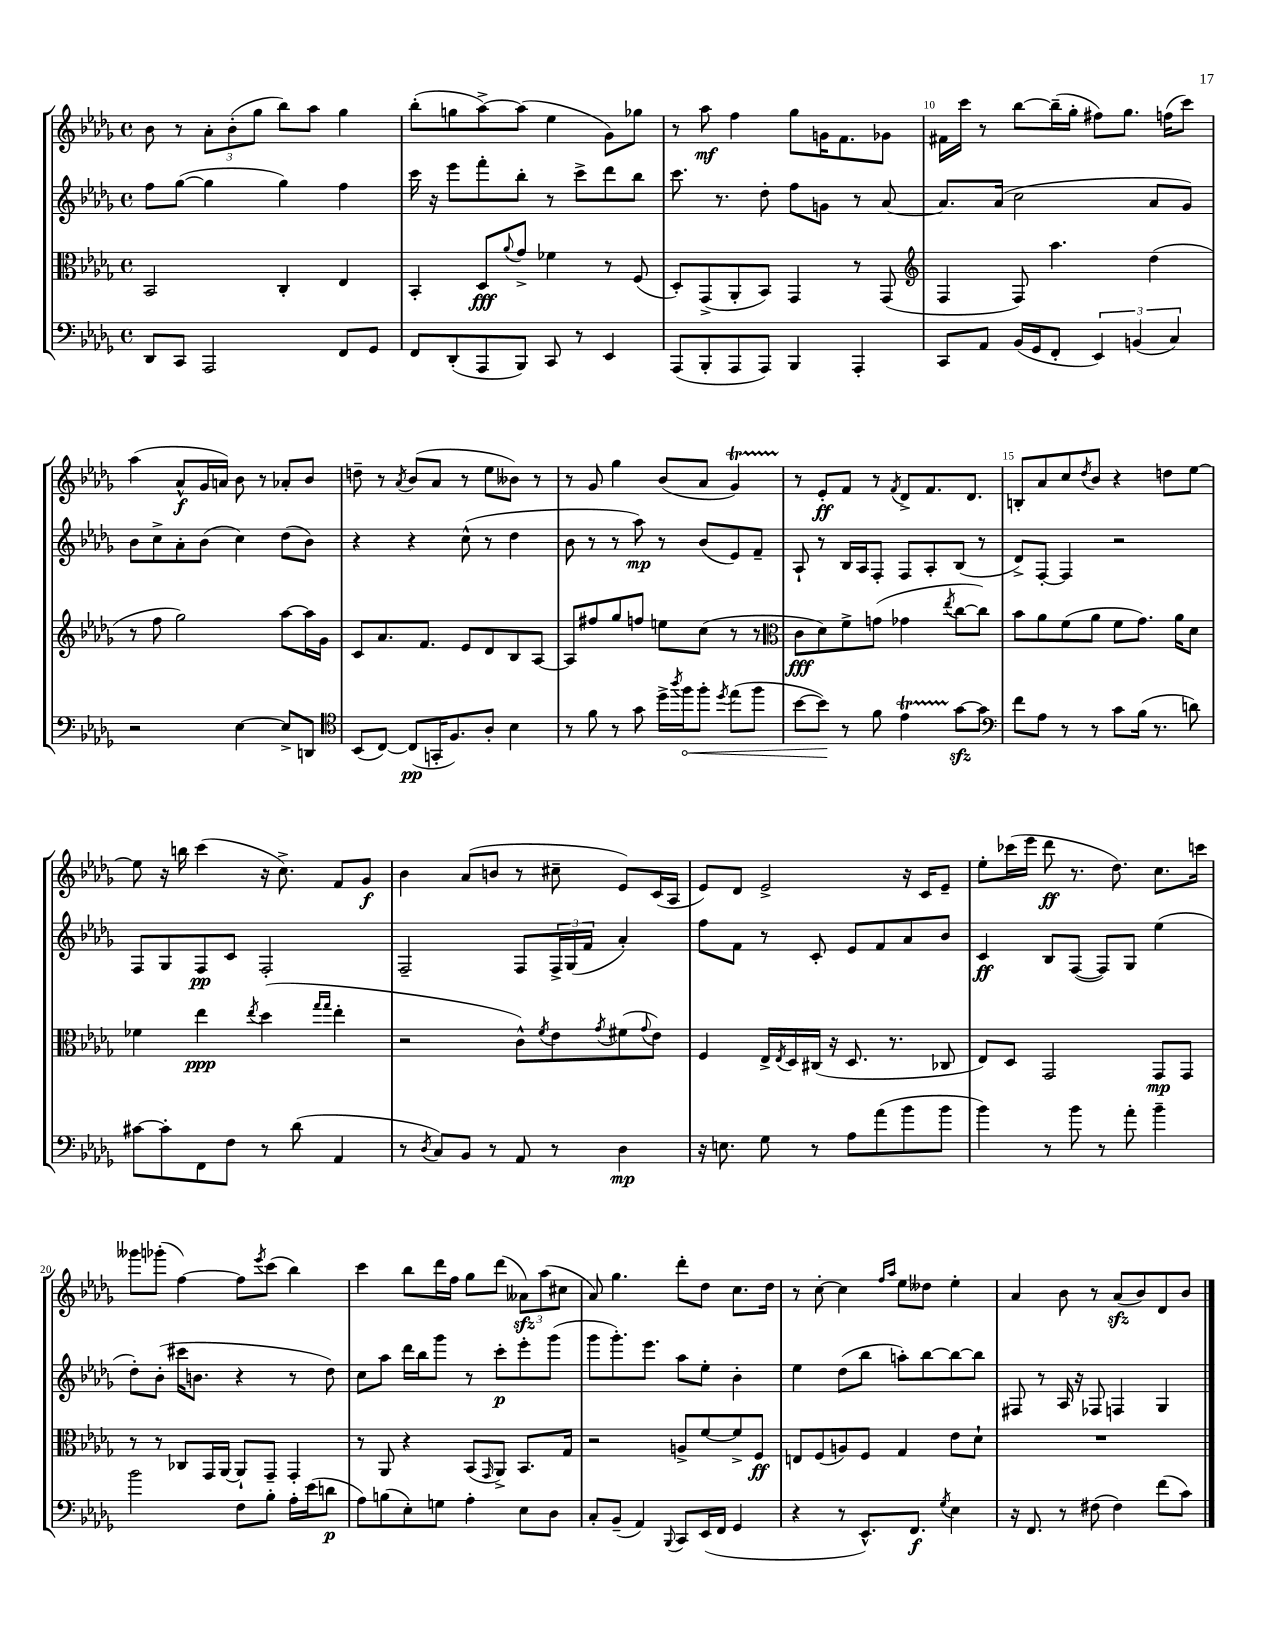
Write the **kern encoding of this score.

**kern	**dynam	**kern	**dynam	**kern	**dynam	**kern	**dynam
*part4	*part4	*part3	*part3	*part2	*part2	*part1	*part1
*staff4	*staff4	*staff3	*staff3	*staff2	*staff2	*staff1	*staff1
*clefF4	*	*clefC3	*	*clefG2	*	*clefG2	*
*k[b-e-a-d-g-]	*	*k[b-e-a-d-g-]	*	*k[b-e-a-d-g-]	*	*k[b-e-a-d-g-]	*
*M4/4	*	*M4/4	*	*M4/4	*	*M4/4	*
*met(c)	*	*met(c)	*	*met(c)	*	*met(c)	*
=7	=7	=7	=7	=7	=7	=7	=7
8DD-/L	.	2BB-/	.	8ff\L	.	8b-\	.
8CC/J	.	.	.	([8gg-\J	.	8r	.
2AAA-/	.	.	.	4gg-\]	.	12a-'\L	.
.	.	.	.	.	.	(12b-'\	.
.	.	.	.	.	.	12gg-\J	.
.	.	4C'/	.	4gg-\)	.	8bb-\L)	.
.	.	.	.	.	.	8aa-\J	.
8FF/L	.	4E-/	.	4ff\	.	4gg-\	.
8GG-/J	.	.	.	.	.	.	.
=8	=8	=8	=8	=8	=8	=8	=8
8FF/L	.	4BB-'/	.	16ccc\	.	(8bb-'\L	.
.	.	.	.	16r	.	.	.
(8DD-'/	.	.	.	8eee-\L	.	8ggn\	.
8AAA-/	.	8D-/L	fff	8fff'\	.	[8aa-^\)	.
.	.	8qqa-/	.	.	.	.	.
8BBB-/J)	.	8g-^/J	.	8bb-'\J	.	(8aa-\J]	.
8CC/	.	4f-X\	.	8r	.	4ee-\	.
8r	.	.	.	8ccc^\L	.	.	.
4EE-/	.	8r	.	8ddd-\	.	8g-\L)	.
.	.	(8F/	.	8bb-\J	.	8gg-X\J	.
=9	=9	=9	=9	=9	=9	=9	=9
(8AAA-/L	.	8D-'/L)	.	8.ccc\	.	8r	.
8BBB-'/	.	(8GG-^/	.	.	.	8aa-\	mf
.	.	.	.	8.r	.	.	.
8AAA-/	.	8AA-'/	.	.	.	4ff\	.
8AAA-/J)	.	8BB-/J)	.	8dd-'\	.	.	.
4BBB-/	.	4GG-/	.	8ff\L	.	8gg-\L	.
.	.	.	.	8gn\J	.	16gn\K	.
.	.	.	.	.	.	8.f\	.
4AAA-'/	.	8r	.	8r	.	.	.
.	.	(8GG-/	.	[8a-/	.	8g-X\J	.
=10	=10	=10	=10	=10	=10	=10	=10
*	*	*clefG2	*	*	*	*	*
8CC/L	.	4F/	.	8.a-/L]	.	16f#X\LL	.
.	.	.	.	.	.	16ccc\JJ	.
8AA-/J	.	.	.	.	.	8r	.
.	.	.	.	(16a-/Jk	.	.	.
(16BB-/LL	.	8F/)	.	2cc\	.	[8bb-\L	.
16GG-/J	.	.	.	.	.	.	.
8FF'/J	.	4.aa-\	.	.	.	(16bb-~\L]	.
.	.	.	.	.	.	16gg-'\JJ	.
6EE-/)	.	.	.	.	.	8ff#X\L)	.
.	.	.	.	.	.	8.gg-\J	.
(6BBn/	.	.	.	.	.	.	.
.	.	(4dd-\	.	8a-/L	.	.	.
.	.	.	.	.	.	(16ffn\KL	.
6C/)	.	.	.	.	.	.	.
.	.	.	.	8g-/J)	.	8ccc\J)	.
!!LO:LB:g=z
=11	=11	=11	=11	=11	=11	=11	=11
2r	.	8r	.	8b-\L	.	(4aa-\	.
.	.	8ff\	.	8cc^\	.	.	.
.	.	2gg-\)	.	8a-'\	.	8a-^^/L	f
.	.	.	.	(8b-\J	.	16g-/L	.
.	.	.	.	.	.	16an/JJ)	.
[4E-\	.	.	.	4cc\)	.	8b-\	.
.	.	.	.	.	.	8r	.
8E-^/L]	.	[8aa-\L	.	(8dd-\L	.	8a-X'/L	.
8DDn/J	.	16aa-\L]	.	8b-\J)	.	8b-/J	.
.	.	16g-\JJ	.	.	.	.	.
=12	=12	=12	=12	=12	=12	=12	=12
*clefC4	*	*	*	*	*	*	*
(8BB-/L	.	8c/L	.	4r	.	8ddn~\	.
[8C/J)	.	8.a-/	.	.	.	8r	.
.	.	.	.	.	.	8qa-/	.
(8C/L]	pp	.	.	4r	.	(8b-/L	.
.	.	8.f/J	.	.	.	.	.
16GGn'/K	.	.	.	.	.	8a-/J	.
8.F/)	.	.	.	.	.	.	.
.	.	8e-/L	.	(8cc^^\	.	8r	.
8A-'/J	.	8d-/	.	8r	.	8ee-\L	.
4B-\	.	8B-/	.	4dd-\	.	8b--X\J)	.
.	.	[8A-/J	.	.	.	8r	.
=13	=13	=13	=13	=13	=13	=13	=13
8r	.	8A-/L]	.	8b-\	.	8r	.
8f\	.	8ff#X/	.	8r	.	8g-/	.
8r	.	8gg-/	.	8r	.	4gg-\	.
8g-\	.	8ffn/J	.	8aa-\)	mp	.	.
16dd-^\LL	.	8een\L	.	8r	.	(8b-/L	.
8qaa-/	.	.	.	.	.	.	.
!	!LO:HP:b	!	!	!	!	!	!
16ff\J	<	.	.	.	.	.	.
8ff'\J	.	(8cc\J	.	(8b-/L	.	8a-/J	.
8qdd-/	.	.	.	.	.	.	.
(8ee-\L	.	8r	.	8e-/)	.	4g-T/)	.
8ff\J	.	8r	.	8f~/J	.	.	.
=14	=14	=14	=14	=14	=14	=14	=14
*	*	*clefC3	*	*	*	*	*
[8b-\L	.	8c\L	fff	8A-`/	.	8r	.
8b-\J])	.	8d-\)	.	8r	.	8e-'/L	ff
8r	[	8f^\	.	16B-/LL	.	8f/J	.
.	.	.	.	16A-/J	.	.	.
8f\	.	(8gn\J	.	8F'/J	.	8r	.
.	.	.	.	.	.	8qf/	.
4e-T\	.	4g-X\	.	8F/L	.	8d-^/L	.
.	.	.	.	8A-'/	.	8.f/	.
.	.	8qee-/	.	.	.	.	.
[8g-zz\L	.	[8cc\L	.	(8B-/J	.	.	.
.	.	.	.	.	.	8.d-/J	.
8g-\J]	.	8cc\J])	.	8r	.	.	.
=15	=15	=15	=15	=15	=15	=15	=15
*clefF4	*	*	*	*	*	*	*
8f\L	.	8b-\L	.	8d-^/L)	.	8Bn'/L	.
8A-\J	.	8a-\	.	[8F'/J	.	8a-/	.
8r	.	(8f\	.	4F/]	.	8cc/	.
.	.	.	.	.	.	8qdd-/	.
8r	.	8a-\J	.	.	.	8b-/J	.
8c\L	.	8f\L	.	2r	.	4r	.
(16B-\Jk	.	8.g-\J)	.	.	.	.	.
8.r	.	.	.	.	.	.	.
.	.	.	.	.	.	8ddn\L	.
.	.	16a-\KL	.	.	.	.	.
8dn\)	.	8d-\J	.	.	.	[8ee-\J	.
!!LO:LB:g=z
=16	=16	=16	=16	=16	=16	=16	=16
[8c#X\L	.	4f-X\	.	8F/L	.	8ee-\]	.
8c#'\]	.	.	.	8G-/	.	16r	.
.	.	.	.	.	.	16bbn\	.
8FF\	.	4ee-\	ppp	8F/	pp	(4ccc\	.
8F\J	.	.	.	8c/J	.	.	.
.	.	8qee-/	.	.	.	.	.
8r	.	(4dd-\	.	2F'/	.	16r	.
.	.	.	.	.	.	8.cc^\)	.
(8d-\	.	.	.	.	.	.	.
.	.	16qqgg-/LL	.	.	.	.	.
.	.	16qqgg-/JJ	.	.	.	.	.
4AA-/	.	4ee-'\	.	.	.	8f/L	.
.	.	.	.	.	.	8g-/J	f
=17	=17	=17	=17	=17	=17	=17	=17
8r	.	2r	.	2F~/	.	4b-\	.
8qD-/	.	.	.	.	.	.	.
8C/L)	.	.	.	.	.	.	.
8BB-/J	.	.	.	.	.	(8a-/L	.
8r	.	.	.	.	.	8bn/J	.
8AA-/	.	8c^^\L)	.	8F/L	.	8r	.
.	.	8qf/	.	.	.	.	.
8r	.	8e-\	.	24F^/L	.	8cc#X~\	.
.	.	.	.	(24G-/	.	.	.
.	.	.	.	24f/JJ	.	.	.
.	.	8qg-/	.	.	.	.	.
4D-\	mp	(8f#X\	.	4a-'/)	.	8e-/L)	.
.	.	8qqg-/	.	.	.	.	.
.	.	8e-\J)	.	.	.	(16c/L	.
.	.	.	.	.	.	16A-/JJ	.
=18	=18	=18	=18	=18	=18	=18	=18
16r	.	4F/	.	8ff\L	.	8e-/L)	.
8.En\	.	.	.	.	.	.	.
.	.	.	.	8f\J	.	8d-/J	.
8G-\	.	16E-^/LL	.	8r	.	2e-^/	.
.	.	8qE-/	.	.	.	.	.
.	.	16D-/	.	.	.	.	.
8r	.	(16C#X/JJ	.	8c'/	.	.	.
.	.	16r	.	.	.	.	.
8A-\L	.	8.D-/	.	8e-/L	.	.	.
(8a-\	.	.	.	8f/	.	.	.
.	.	8.r	.	.	.	.	.
8b-\	.	.	.	8a-/	.	16r	.
.	.	.	.	.	.	16c/KL	.
8b-\J	.	8C-X/	.	8b-/J	.	8e-~/J	.
=19	=19	=19	=19	=19	=19	=19	=19
4b-\)	.	8E-/L)	.	4c/	ff	8ee-'\L	.
.	.	8D-/J	.	.	.	(16ccc-X\L	.
.	.	.	.	.	.	16eee-\JJ	.
8r	.	2GG-/	.	8B-/L	.	8ddd-\	ff
8b-\	.	.	.	([8F/J	.	8.r	.
8r	.	.	.	8F/L])	.	.	.
.	.	.	.	.	.	8.dd-\)	.
8a-'\	.	.	.	8G-/J	.	.	.
4b-~\	.	8GG-/L	mp	(4ee-\	.	8.cc\L	.
.	.	8GG-/J	.	.	.	.	.
.	.	.	.	.	.	16cccn\Jk	.
!!LO:LB:g=z
=20	=20	=20	=20	=20	=20	=20	=20
2b-\	.	8r	.	8dd-'\L)	.	8ggg--X\L	.
.	.	8r	.	(8b-'\J	.	(8ggg-X'\J	.
.	.	8C-X/L	.	16ccc#X\KL	.	[4ff\)	.
.	.	.	.	8.bn\J	.	.	.
.	.	16GG-/L	.	.	.	.	.
.	.	[16AA-/JJ	.	.	.	.	.
8F\L	.	8AA-`/L]	.	4r	.	8ff\L]	.
.	.	.	.	.	.	8qeee-/	.
8B-'\J	.	8GG-~/J	.	.	.	(8ccc\J	.
16A-'\LL	.	4GG-'/	.	8r	.	4bb-\)	.
(16e-\J	.	.	.	.	.	.	.
8dn\J	p	.	.	8dd-\)	.	.	.
=21	=21	=21	=21	=21	=21	=21	=21
8A-\L)	.	8r	.	8cc\L	.	4ccc\	.
(8Bn\	.	8AA-/	.	8aa-\J	.	.	.
8E-'\)	.	4r	.	16ddd-\LL	.	8bb-\L	.
.	.	.	.	16bb-\J	.	.	.
8Gn\J	.	.	.	8ggg-\J	.	16ddd-\L	.
.	.	.	.	.	.	16ff\JJ	.
4A-'\	.	(8BB-/L	.	8r	.	8gg-\L	.
.	.	16qqGG-/	.	.	.	.	.
.	.	8AA-^/J)	.	8ccc'\L	p	(8ddd-\J	.
8E-\L	.	8.BB-/L	.	8eee-'\	.	12a--Xzz\L)	.
.	.	.	.	.	.	(12aa-\	.
8D-\J	.	.	.	(8ggg-\J	.	.	.
.	.	.	.	.	.	12cc#X\J	.
.	.	16G-/Jk	.	.	.	.	.
=22	=22	=22	=22	=22	=22	=22	=22
8C'/L	.	2r	.	8ggg-\L	.	8a-/)	.
(8BB-~/J	.	.	.	8.ggg-'\)	.	4.gg-\	.
4AA-/)	.	.	.	.	.	.	.
.	.	.	.	8.eee-\J	.	.	.
8qqBBB-/	.	.	.	.	.	.	.
8CC/L	.	8An^/L	.	8aa-\L	.	8ddd-'\L	.
(16EE-/L	.	[8f/	.	8ee-'\J	.	8dd-\J	.
16FF/JJ	.	.	.	.	.	.	.
4GG-/	.	8f^/]	.	4b-'\	.	8.cc\L	.
.	.	8F/J	ff	.	.	.	.
.	.	.	.	.	.	16dd-\Jk	.
=23	=23	=23	=23	=23	=23	=23	=23
4r	.	8En/L	.	4ee-\	.	8r	.
.	.	(8F/	.	.	.	[8cc'\	.
8r	.	8An/)	.	(8dd-\L	.	4cc\]	.
8.EE-^^/L)	.	8F/J	.	8bb-\J	.	.	.
.	.	.	.	.	.	16qqff/LL	.
.	.	.	.	.	.	16qqaa-/JJ	.
.	.	4G-/	.	8aan'\L)	.	8ee-\L	.
8.FF/J	f	.	.	.	.	.	.
.	.	.	.	[8bb-\	.	8dd--X\J	.
8qG-/	.	.	.	.	.	.	.
4E-\	.	8e-\L	.	8bb-\_	.	4ee-'\	.
.	.	8d-`\J	.	8bb-\J]	.	.	.
=24	=24	=24	=24	=24	=24	=24	=24
16r	.	1r	.	8F#X/	.	4a-/	.
8.FF/	.	.	.	.	.	.	.
.	.	.	.	8r	.	.	.
8r	.	.	.	16A-/	.	8b-\	.
.	.	.	.	16r	.	.	.
(8F#X\	.	.	.	8F-X/	.	8r	.
4F#\)	.	.	.	4Fn/	.	(8a-zz/L	.
.	.	.	.	.	.	8b-/)	.
(8f\L	.	.	.	4G-/	.	8d-/	.
8c\J)	.	.	.	.	.	8b-/J	.
==	==	==	==	==	==	==	==
*-	*-	*-	*-	*-	*-	*-	*-
